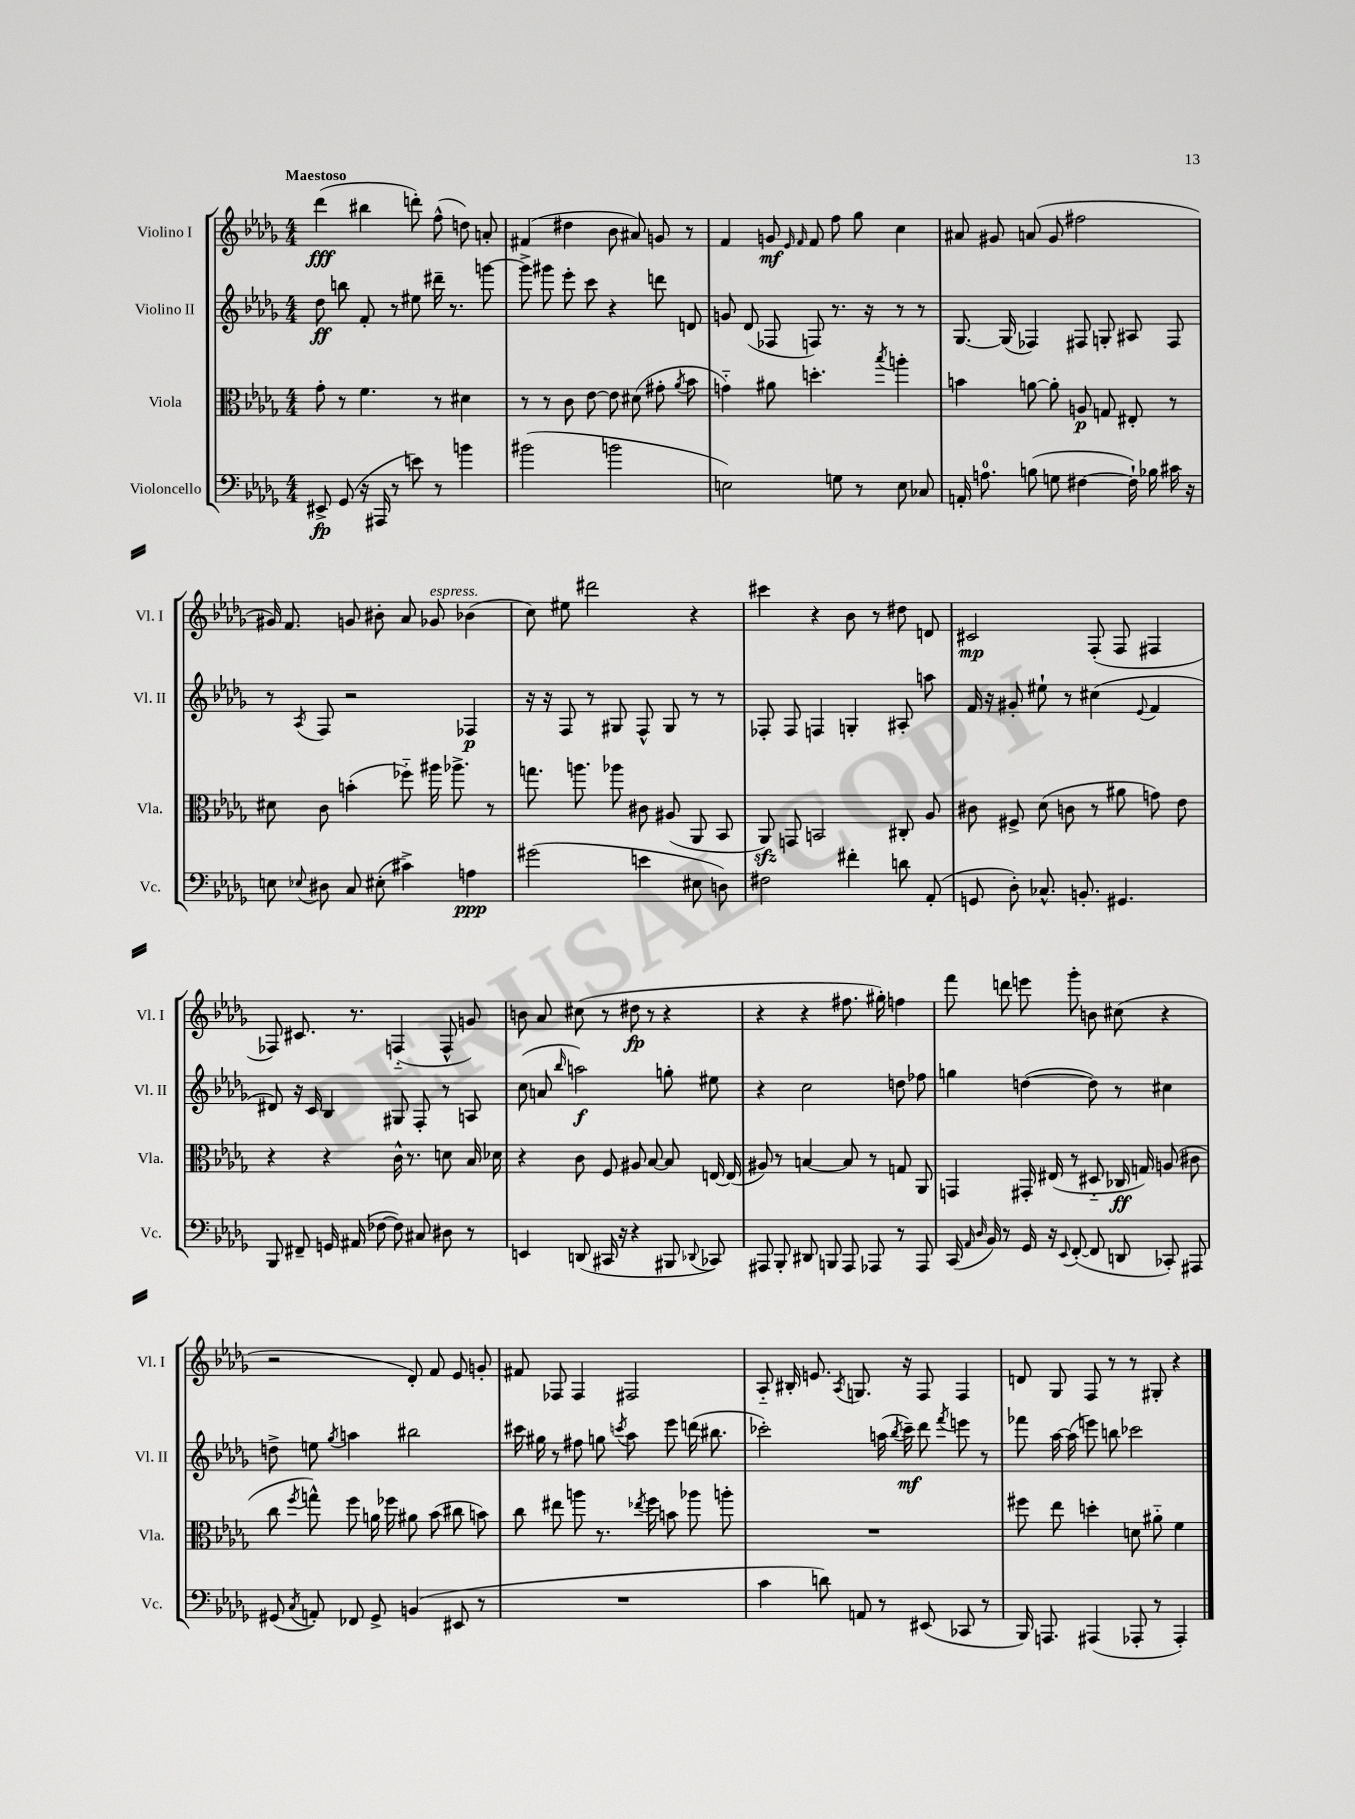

**kern	**kern	**kern	**kern
*staff4	*staff3	*staff2	*staff1
*clefF4	*clefC3	*clefG2	*clefG2
*k[b-e-a-d-g-]	*k[b-e-a-d-g-]	*k[b-e-a-d-g-]	*k[b-e-a-d-g-]
*M4/4	*M4/4	*M4/4	*M4/4
8EE#^	8g-'	8dd-	(4ddd-
(8GG-	8r	8bb	.
16r	4.f	8f'	4bb#
16AAA#	.	.	.
8r	.	8r	.
8e)	.	8ee#	8ddd')
8r	8r	16ddd#~	(8ff^^
.	.	8.r	.
4b	4d#	.	8dd)
.	.	[8ggg	8a'
=	=	=	=
(2b#	8r	8ggg^]	(4f#
.	8r	8ggg#	.
.	8c	8eee-'	4dd#
.	[8e-	8ccc	.
2b	8e-]	4r	8b-
.	(8d#	.	8a#)
.	8g#'	8ddd	8g
.	8qa-	.	.
.	8b-	8d	8r
=	=	=	=
2E)	4g'~)	8g	4f
.	.	(8d-	.
.	8a#	8F-	8g
.	.	.	16qqe-
.	.	.	16qqf
.	4.dd'	8F)	8f
8G	.	8.r	8ff
8r	.	.	8gg-
.	.	16r	.
.	8qbb-	.	.
8E	4aa'	8r	4cc
8C-	.	8r	.
=	=	=	=
16AA'	4b	[8.G-	8a#
8.A	.	.	.
.	.	.	8g#
.	.	(16G-]	.
(8B	[8a	4F-)	(8a
8G	8a']	.	8g#
[4F#	8A	8F#	2ff#
.	8G	8G'	.
16F#`])	8E#'	8A#	.
16B-	.	.	.
16c#	8r	8F#	.
16r	.	.	.
=	=	=	=
8E	8d#	8r	16g#)
.	.	.	8.f
8qqE-	.	8qA-	.
8D#	8c	8F	.
8C	(4b'	2r	8g
(8E#'	.	.	8b#'
4c#^)	8ff-'~)	.	8a-
.	16aa#	.	8g-
.	8.aa-^	.	.
4A	.	4F-	(4b-
.	8r	.	.
=	=	=	=
(2g#	8.gg	16r	8cc)
.	.	16r	.
.	.	8F	8ee#
.	8.aa	.	.
.	.	8r	2ddd#
.	8aa-	8G#	.
4e	8c#	8F^^	.
.	(8A#	8G#	.
8E#	8AA-	8r	4r
8D)	8BB-	8r	.
=	=	=	=
2F#	8AA-)	8F-'	4ccc#
.	8GG	8F-	.
.	2BB	4F	4r
4f#'	.	4G'	8b-
.	.	.	8r
8d	8C#'	8A#'	8dd#
(8AA-'	8A-	8aa	8d
=	=	=	=
8GG	8c#	16f	2c#
.	.	16r	.
8D-')	8F#^	8g#'	.
8.C-^^	(8d-	8ee#`	.
.	8c	8r	.
8.BB'	.	.	.
.	8r	(4cc#	(8F'
4.GG#	8a#	.	8F
.	.	8qqe-	.
.	8g)	4f	4F#
.	8e-	.	.
=	=	=	=
8BBB-	4r	8d#)	8F-)
8FF#~	.	16r	8.c#
.	.	16c	.
16GG	4r	4B-	.
(16AA#	.	.	8.r
[8F-	.	.	.
8F-])	16c^^	8G#	(4F'~
.	8.r	.	.
8C#	.	8F'	.
8D#	8d	8r	8F^^
8r	16B-	8A	8g)
.	16d-	.	.
=	=	=	=
4EE	4r	(8cc	8b
.	.	8a	8a-
.	.	16qqbb-	.
(8DD	8c	2aa)	(8cc#
16CC#	8F	.	8r
16r	.	.	.
4r	8A#	.	8dd#
.	[8B-	.	8r
8BBB#	8B-]	8gg'	4r
8qqDD-	.	.	.
8CC-)	[16E	8ee#	.
.	(16E]	.	.
=	=	=	=
8AAA#	8A#)	4r	4r
8BBB-'	8r	.	.
8DD#	[4B	2cc	4r
8BBB	.	.	.
8AAA#	8B]	.	8.ff#
8AAA-	8r	.	.
.	.	.	16gg#')
8r	8G	8dd	4ff
8AAA-	8AA-	8ff-	.
=	=	=	=
(16CC	4GG	4gg	8fff
16qqAA-	.	.	.
16qqD-	.	.	.
16BB-)	.	.	.
8r	.	.	8ddd
16GG-	16GG#'	([4dd	8eee
16r	(16E#	.	.
8qqEE-	.	.	.
([8FF'	8r	.	8ggg-'
8FF]	8D#'~	8dd])	8b
8DD	16C-	8r	(8cc#
.	16G)	.	.
8CC-')	(8A	4cc#	4r
8AAA#	8c#	.	.
=	=	=	=
(8GG#	8cc	8dd^	2r
8qC	8qff	.	.
8AA')	8gg^^)	8ee	.
.	.	8qgg-	.
8FF-	8ff	4aa	.
8GG#^	16a	.	.
.	16ff-	.	.
(4BB	8a#	2bb#	8d-')
.	(8b-	.	8f
8EE#	8cc#	.	8e-
8r	8b)	.	8g'
=	=	=	=
1r	8cc	16ccc#	8f#
.	.	16gg#	.
.	8ee#	8r	8F-
.	8aa	8ff#	4F-
.	8.r	8gg	.
.	.	8qccc	.
.	.	8aa-	2F#
.	8qee-	.	.
.	16ff	.	.
.	8b	8eee-	.
.	8aa-	(16ddd	.
.	.	8.bb#	.
.	8aa'	.	.
=	=	=	=
4c	1r	2ccc-')	8A-'~
.	.	.	16B#'
.	.	.	8.e
8d)	.	.	.
.	.	.	8qA-
8AA	.	.	8.G
8r	.	(16aa	.
.	.	8qbb-	.
.	.	16ccc-~)	16r
(8EE#	.	8ddd-	8F
.	.	8qfff	.
8CC-	.	8eee	4F
8r	.	8r	.
=	=	=	=
16BBB-)	8ff#	8fff-	8d
8.AAA	.	.	.
.	8ee-	[16aa-	8G-
.	.	(16aa-]	.
(4AAA#	4dd'	8eee)	8F
.	.	8bb	8r
8AAA-'	8d	2ccc-	8r
8r	8a#'~	.	8G#'
4AAA-')	4f	.	4r
==	==	==	==
*-	*-	*-	*-
